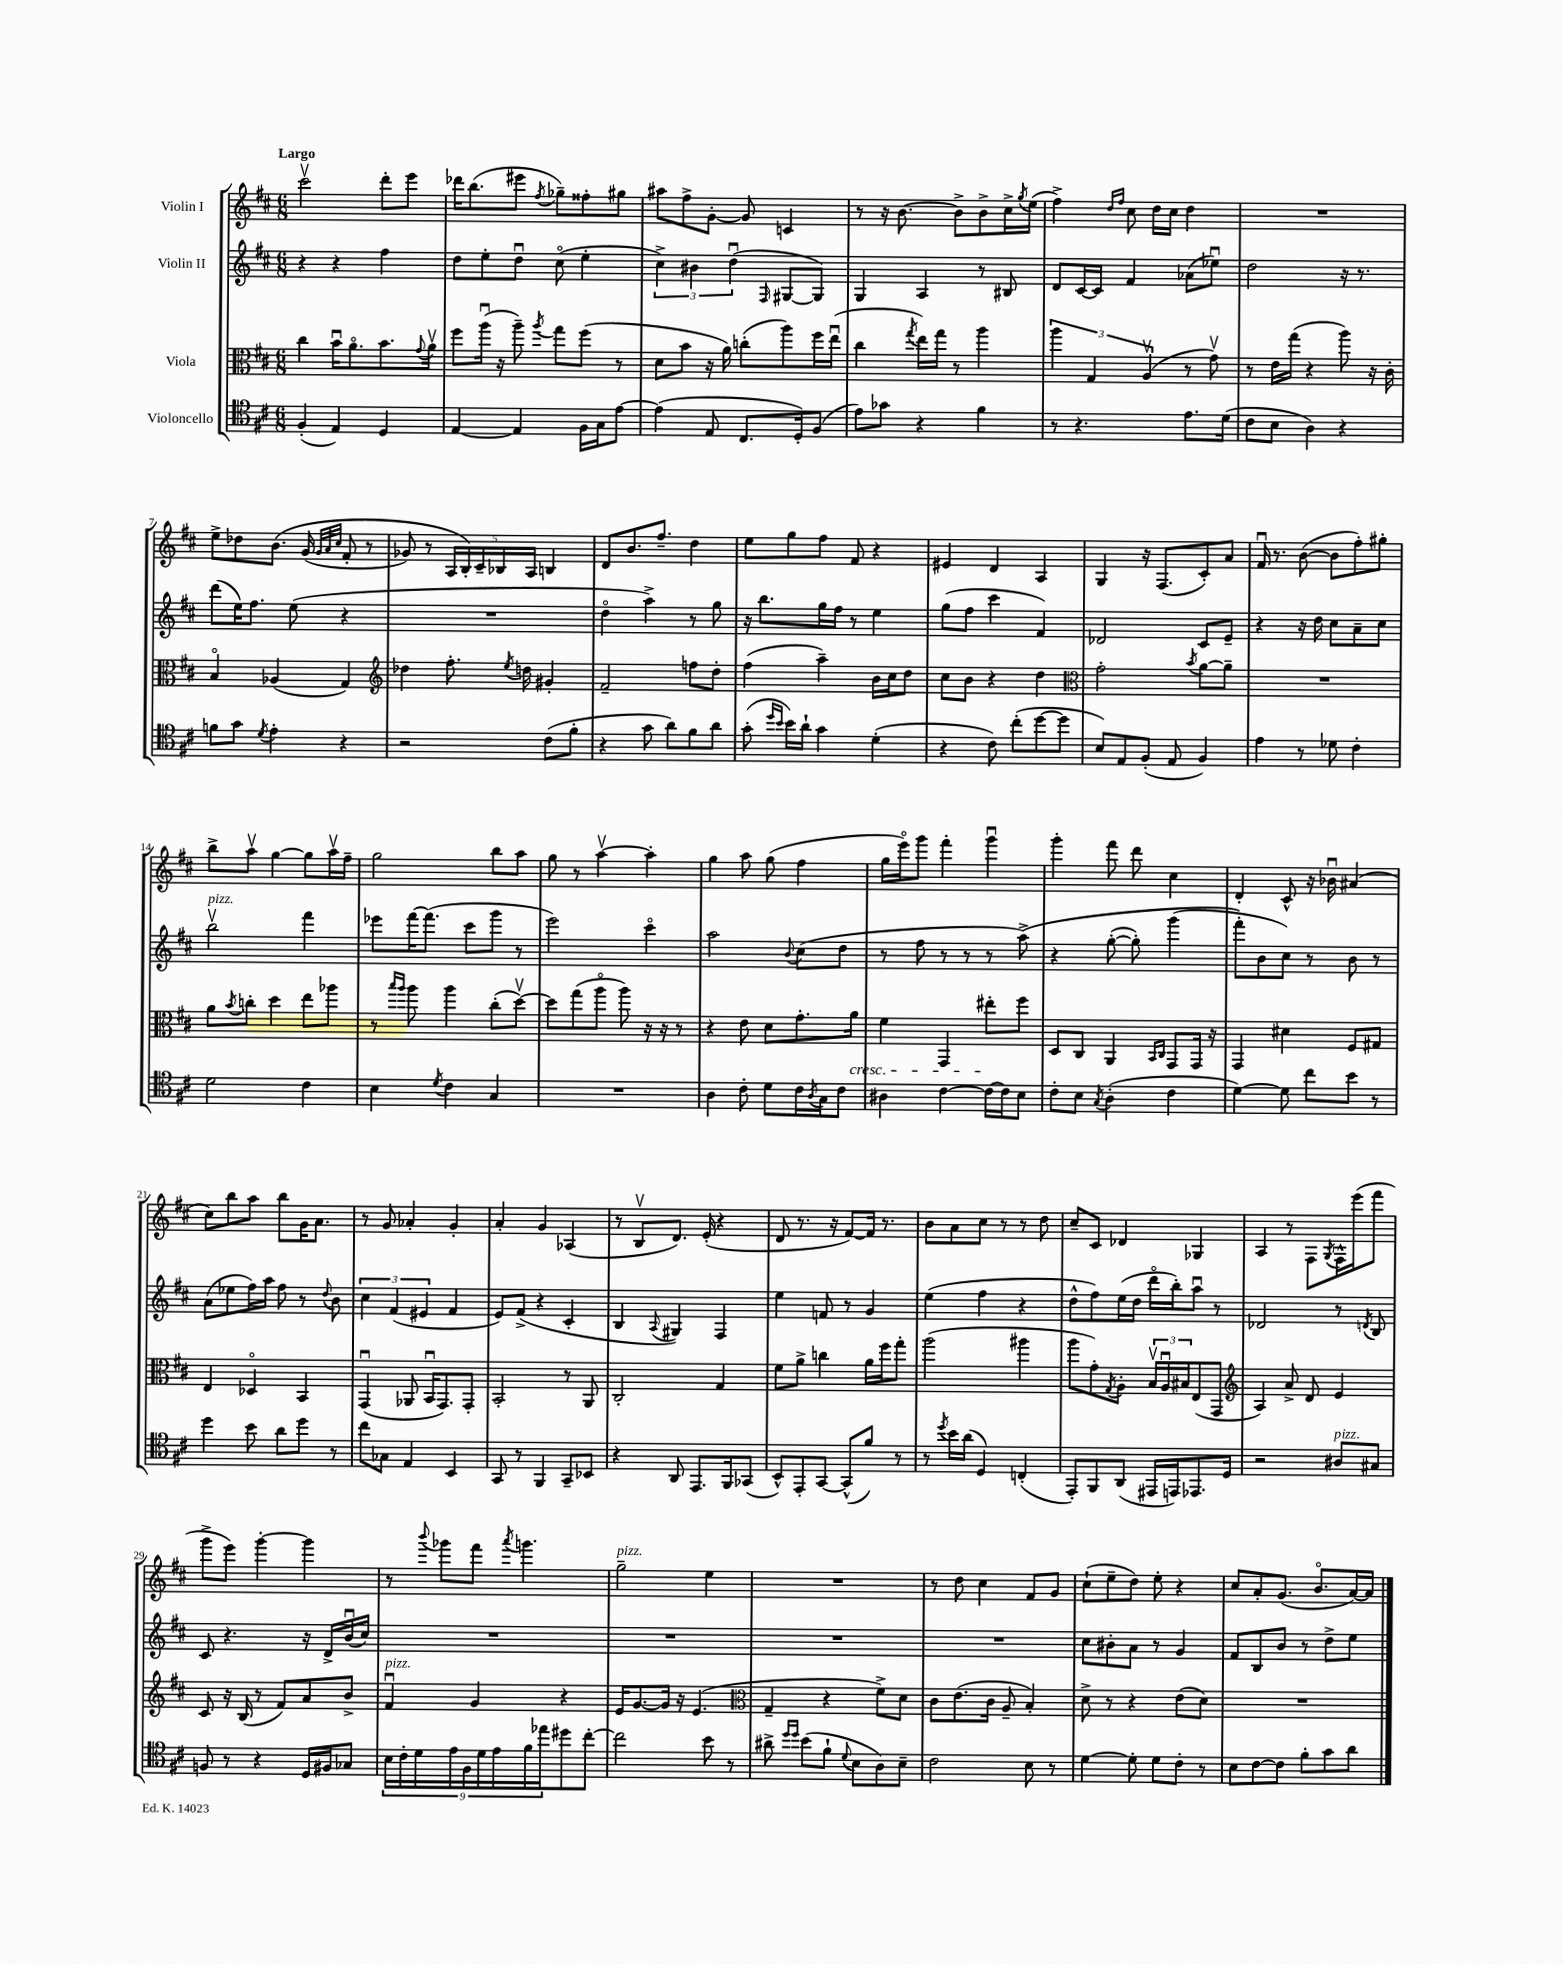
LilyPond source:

<<
\new StaffGroup <<
\new Staff = "s0" \with { instrumentName = "Violin I" } {
    \clef treble \key d \major \numericTimeSignature \time 6/8 \tempo "Largo"
    cis'''2\upbow d'''8-. e'''8 |
    des'''16 b''8.( eis'''8 \acciaccatura { fis''8 } ges''8--) fisis''8-. gis''8 |
    ais''8 fis''8-> g'8~-. g'8 c'4 |
    r8 r16 b'8.~ b'8-> b'8-> cis''16-> \acciaccatura { g''8 } e''16( |
    fis''4->) \grace { d''16 fis''16 } cis''8 d''16 cis''16 d''4 |
    R2. |
    e''8-> des''8 b'8.\( g'16( \grace { g'32 a'32 cis''32 } fis'8-. r8 |
    ges'8) r8 \tuplet 5/4 { a16 b16-.\) cis'16-- bes16 a16 } b4 |
    d'8 b'8. fis''8.-- d''4 |
    e''8 g''8 fis''8 fis'8 r4 |
    eis'4 d'4 a4 |
    g4 r16 fis8.( cis'8-.) a'8 |
    fis'16\downbow r8. b'8~( b'8 fis''8-.) gis''8-. |
    b''8-> a''8\upbow g''4~ g''8 a''16\upbow fis''16-- |
    g''2 b''8 a''8 |
    g''8 r8 a''4~\upbow a''4-. |
    g''4 a''8 g''8( fis''4 |
    g''16 e'''16\flageolet) g'''8 fis'''4-. g'''4\downbow |
    g'''4-. fis'''8 d'''8 cis''4 |
    d'4-. cis'8-^ r16 bes'16\downbow ais'4( |
    cis''8) b''8 a''8 b''8 g'16 a'8. |
    r8 g'8 aes'4-. g'4-. |
    a'4-. g'4 aes4( |
    r8 b8\upbow d'8.) e'16-.( r4 |
    d'8 r8. r16 fis'8~) fis'16 r8. |
    b'8 a'8 cis''8 r8 r8 d''8 |
    cis''8-- cis'8 des'4 ges4 |
    a4 r8 fis8 \acciaccatura { g8 } fis16-^ e'''16( fis'''8 |
    g'''8-> e'''8) g'''4~-. g'''4 |
    r8 \appoggiatura { b'''8 } ges'''8 fis'''8 \acciaccatura { a'''8 } g'''4. |
    g''2--^\markup { \italic "pizz." } e''4 |
    R2. |
    r8 d''8 cis''4 fis'8 g'8 |
    cis''8-!( e''8-- d''8) e''8-. r4 |
    cis''8 a'8-. g'8.( b'8.\flageolet a'16~) a'16 \bar "|." |
}
\new Staff = "s1" \with { instrumentName = "Violin II" } {
    \clef treble \key d \major \numericTimeSignature \time 6/8
    r4 r4 fis''4 |
    d''8 e''8-. d''8\downbow cis''8\flageolet( e''4-. |
    \tuplet 3/2 { cis''4->) bis'4 d''4\downbow( } \grace { fis16 } gis8~ gis8) |
    g4 a4 r8 bis8 |
    d'8 cis'16~ cis'16 fis'4 aes'8( ees''8\downbow) |
    d''2 r16 r8. |
    d'''8( e''16) fis''8. e''8( r4 |
    R2. |
    d''4\flageolet a''4->) r8 g''8 |
    r16 b''8. g''16 fis''16 r8 e''4 |
    g''8( fis''8 cis'''4 fis'4) |
    des'2 cis'8 e'8-- |
    r4 r16 d''16 cis''8 a'8-- cis''8 |
    b''2\upbow^\markup { \italic "pizz." } fis'''4 |
    ees'''8 fis'''16~ fis'''8.( cis'''8 g'''8 r8 |
    e'''2) cis'''4\flageolet |
    a''2 \appoggiatura { b'8 } cis''8( d''8 |
    r8 fis''8 r8 r8 r8 a''8->)\( |
    r4 g''8~-.( g''8-.) g'''4( |
    fis'''8-.\) b'8 cis''8) r8 b'8 r8 |
    a'8( ees''8 fis''16) a''16 fis''8 r8 \appoggiatura { d''8 } b'8 |
    \tuplet 3/2 { cis''4 fis'4( eis'4 } fis'4 |
    e'8) fis'8->( r4 cis'4-. |
    b4 \appoggiatura { a8 } gis4) fis4 |
    e''4 f'8 r8 g'4 |
    e''4( fis''4 r4 |
    d''8-^ fis''8) e''16( d''16 d'''16\flageolet b''16-.) a''8\downbow r8 |
    des'2 r8 \acciaccatura { d'8 } b8 |
    cis'8 r4. r16 d'16-> b'16\downbow( cis''16) |
    R2. |
    R2. |
    R2. |
    R2. |
    cis''8 bis'8-. a'8 r8 g'4 |
    fis'8 b8 b'8 r8 d''8-> e''8 \bar "|." |
}
\new Staff = "s2" \with { instrumentName = "Viola" } {
    \clef alto \key d \major \numericTimeSignature \time 6/8
    cis''4 b'16\downbow a'8.\flageolet b'8. \appoggiatura { g'8 } a'16\upbow |
    fis''8 a''16\downbow( r16 a''8--) \acciaccatura { a''8 } g''8 fis''8( r8 |
    d'8 b'8 r16 a'16) c''8-.( a''8) fis''16 e''16\downbow( |
    cis''4 \acciaccatura { g''8 } e''16) g''16 r8 a''4 |
    \tuplet 3/2 { a''4 g4 a4\upbow( } r8 g'8\upbow) |
    r8 e'16 g''16( r4 a''8) r16 cis'16-. |
    b4\flageolet aes4( g4) |
    \clef treble des''4 fis''8.-. \acciaccatura { e''8 } d''16 gis'4-. |
    fis'2-- f''8 d''8-. |
    fis''4( a''4--) b'16 cis''16 d''8 |
    cis''8 b'8 r4 d''4 |
    \clef alto g'2-. \acciaccatura { b'8 } a'8~ a'8-- |
    R2. |
    a'8 \acciaccatura { b'8 } c''8-. d''4 e''8 aes''8 |
    r8 \grace { b''16 a''16 } a''8 a''4 cis''8-.( d''8~\upbow) |
    d''8 g''8( a''8\flageolet a''8) r16 r16 r8 |
    r4 e'8 d'8 g'8.-. a'16\cresc |
    fis'4 g,4 eis''8-.\! fis''8 |
    d8 cis8 a,4 \grace { b,16 cis16 } g,8 g,16 r16 |
    g,4 dis'4 fis8 gis8 |
    e4 des4\flageolet b,4 |
    g,4\downbow( aes,8 b,16\downbow g,8.) g,8-. |
    b,2-. r8 a,8 |
    cis2-. g4 |
    fis'8 a'8-> c''4 a'16 fis''16 g''8-. |
    a''2( ais''4 |
    a''8 g'8-.) \acciaccatura { g8 } a8-. \tuplet 3/2 { b16\upbow a16\downbow bis16 } e8( g,8 |
    \clef treble a4) a'8-> d'8 e'4 |
    cis'8 r16 b16( r8 fis'8) a'8 b'8-> |
    fis'4\downbow^\markup { \italic "pizz." } g'4 r4 |
    e'16 g'8.~ g'16 r16 e'4.( |
    \clef alto g4-- r4 fis'8->) d'8 |
    cis'8 e'8.( cis'16 a8-- b4-.) |
    d'8-> r8 r4 e'8( d'8) |
    R2. \bar "|." |
}
\new Staff = "s3" \with { instrumentName = "Violoncello" } {
    \clef tenor \key d \major \numericTimeSignature \time 6/8
    fis4-.( e4) d4 |
    e4~ e4 fis16 g16 e'8~ |
    e'4( e8 cis8. d16-.) fis8( |
    e'8) ges'8 r4 fis'4 |
    r8 r4. e'8. d'16( |
    cis'8 b8 a4) r4 |
    f'8 g'8 \acciaccatura { d'8 } e'4-. r4 |
    r2 cis'8( fis'8-. |
    r4 g'8 a'8) fis'8 a'8 |
    g'8-.( \grace { d''16 b'16 } b'16) a'16-! g'4 d'4-.( |
    r4 cis'8) cis''8-.( d''8~ d''8 |
    b8) e8 fis8-.( e8 fis4) |
    e'4 r8 des'8 cis'4-. |
    d'2 cis'4 |
    b4 \acciaccatura { d'8 } cis'4 g4 |
    R2. |
    a4 cis'8-. d'8 cis'16 \acciaccatura { a8 } g16 cis'8 |
    ais4 cis'4~ cis'16~ cis'16 b8 |
    cis'8-. b8 \acciaccatura { g8 } a4-.( cis'4 |
    d'4~) d'8 cis''8 b'8 r8 |
    d''4 b'8 a'8 d''8 r8 |
    cis''8 ges8 e4 b,4 |
    g,8 r8 fis,4 g,8-- bes,8 |
    r4 a,8 e,8. fis,16 ges,8( |
    b,8-^) e,8-. g,8~ g,8-^( fis'8) r8 |
    r8 \acciaccatura { d''8 } b'16 a'16( d4) c4-.( |
    e,8-.) fis,8 a,8( eis,16 e,16) ees,8. d16 |
    r2 ais8^\markup { \italic "pizz." } gis8 |
    f8 r8 r4 d16 fis16 ges8 |
    \tuplet 9/8 { b16 cis'16-. d'16 e'16 fis16 d'16 e'16 fis'16 ees''16 } dis''8 cis''8~-. |
    cis''2 b'8 r8 |
    ais'8-> \grace { d''16 d''16 } b'8( fis'8-! \appoggiatura { d'8 } b8 a8) b8-- |
    cis'2 b8 r8 |
    d'4~ d'8-. d'8 cis'8-. r8 |
    b8 cis'8~ cis'8 fis'8-. g'8 a'8 \bar "|." |
}
>>
>>
